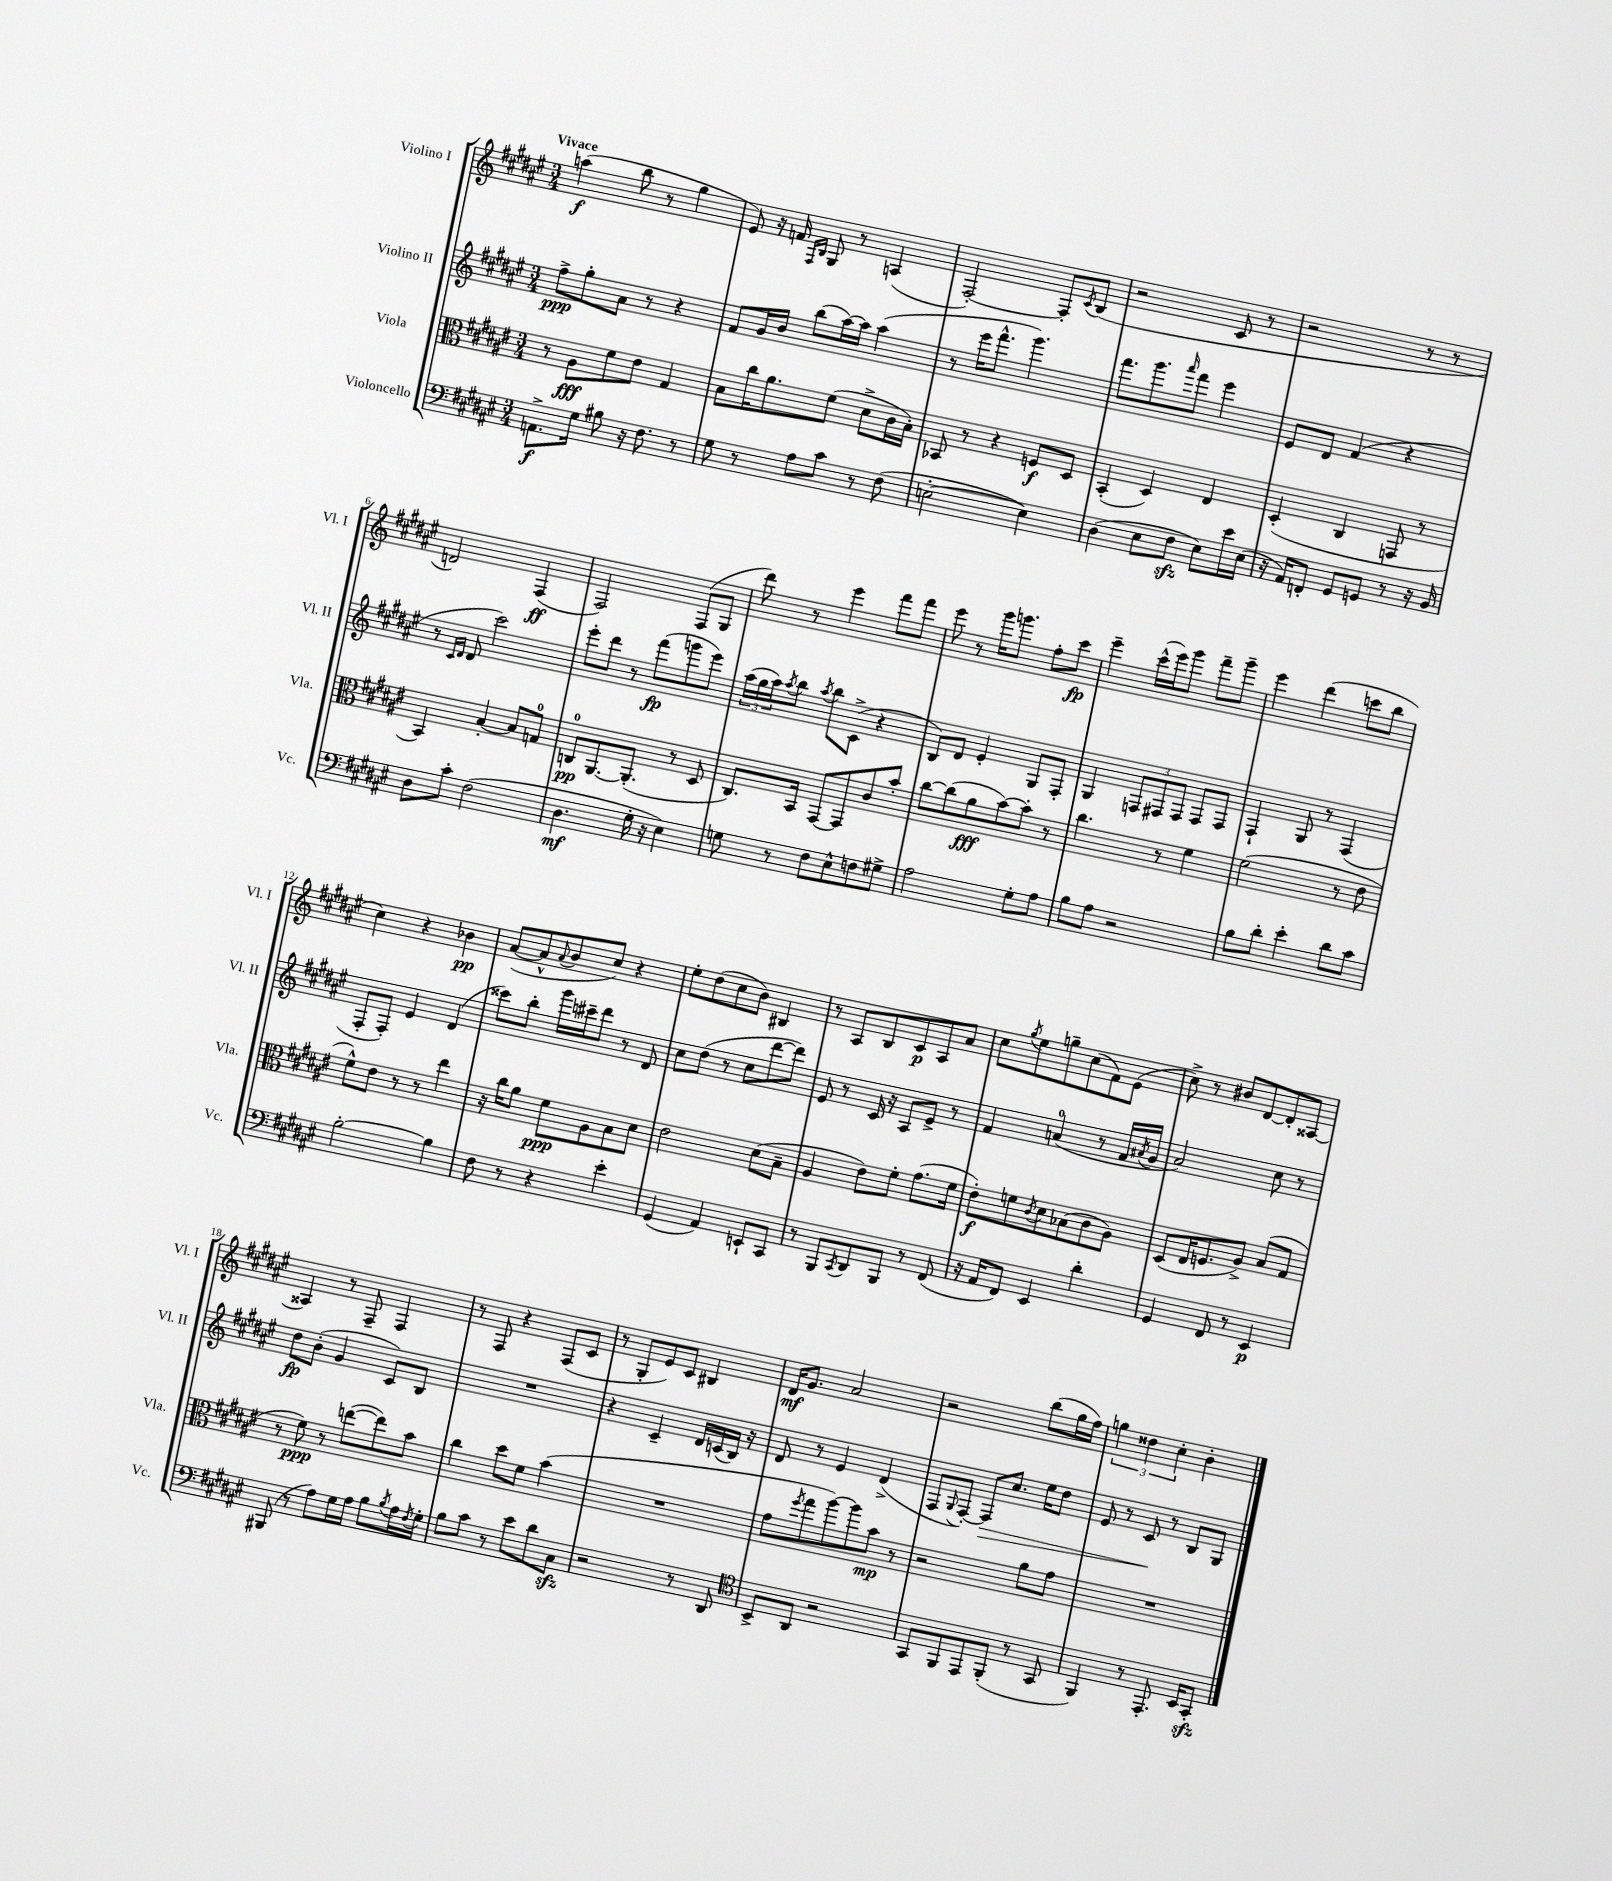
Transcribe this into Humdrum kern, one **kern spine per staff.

**kern	**kern	**kern	**kern
*staff4	*staff3	*staff2	*staff1
*clefF4	*clefC3	*clefG2	*clefG2
*k[f#c#g#d#a#e#]	*k[f#c#g#d#a#e#]	*k[f#c#g#d#a#e#]	*k[f#c#g#d#a#e#]
*M3/4	*M3/4	*M3/4	*M3/4
8.AA^	8r	8ff#^	(4aa
.	8A#	8gg#'	.
16G#	.	.	.
8B#	8f#	8a#	8bb
16r	8e#	8r	8r
8.F#	.	.	.
.	4G#	4r	4gg#
8r	.	.	.
=	=	=	=
8G#	8B	8f#	8e#)
8r	16cc#	16g#	16r
.	8.a#	16b	16f
.	.	.	16qqF#
.	.	.	16qqB
8A#	.	(8bb	8G#
8c#	(8f#	[16aa#)	8r
.	.	16aa#]	.
8r	8d#^	(4aa#	(4A
(8F#	16c#	.	.
.	16B')	.	.
=	=	=	=
[2E'	8BB-	8r	[2F#')
.	8r	16eee#	.
.	.	8.fff#^^	.
.	4r	.	.
.	.	4.ggg#)	.
4E])	8F	.	8F#']
.	.	.	8qc#
.	8D#	.	(8B
=	=	=	=
(4D#	(4BB'	8.fff#	2r
.	.	8.ggg#	.
8E#	4D#)	.	.
.	.	16qqaaa#	.
8F#	.	8fff#	.
8E#)	4E#	4eee#	8c#
16e#	.	.	8r
(16E#	.	.	.
=	=	=	=
16r	(4D#'	8e#	2r
16AA#)	.	.	.
8FF'	.	8d#	.
8GG#	4C#	(4f#	.
8GG	.	.	.
8r	8GG	4r	8r
16r	8r	.	8r
16BB	.	.	.
=	=	=	=
8D#	4BB)	8r	2d)
.	.	16qqc#	.
.	.	16qqd#	.
8c#'	.	8d#	.
(2F#	[4B'	2ccc#)	.
.	8B]	.	(4F#
.	8G	.	.
=	=	=	=
4.D#	8C	8eee#'	2F#)
.	[8.AA#	8ddd#	.
.	.	8r	.
.	(8.AA#']	.	.
16G#'	.	(8fff#	.
16r	.	.	.
4E#)	8r	8ggg	(8F#
.	8D#	8eee#)	8G#
=	=	=	=
8G	8.C#)	(24aa#	8ddd#)
.	.	24gg#	.
.	.	24aa#)	.
.	.	8qaa#	.
8r	.	8bb	8r
.	16BB	.	.
.	.	8qaa#	.
8F#	[8GG#	8bb	4eee#
8E#^^	8GG#]	(8c#^	.
8F	8c#	4r	8fff#
8G#^	8b'	.	8fff#
=	=	=	=
2A#	[8cc#	8B)	8eee#
.	(8cc#]	8d#	8r
.	8a#	4e#'	16ggg#
.	.	.	8.ggg
.	[8b)	.	.
8G#'	8b']	8G#	8ff#'
8A#	8r	8F#'	8ccc#
=	=	=	=
8B	4.cc#	4G#	4eee#~
8A#	.	.	.
2r	.	12F	(16ccc#^^
.	.	.	16eee#)
.	.	12F#	.
.	8r	.	8ggg#
.	.	12F#	.
.	4f#	8F#	8fff#~
.	.	8F#	8ggg#~
=	=	=	=
8B	(2f#	4F#`	4eee#
8d#'	.	.	.
4e#'	.	8G#	(4ddd#
.	.	8r	.
8d#	8r	(4F#	8ccc
8c#	8e#	.	8bb
=	=	=	=
[2B'	8f#^^)	8F#'	4cc#)
.	8e#	8F#')	.
.	8r	4e#	4r
.	8r	.	.
4B]	4ee#	(4d#	4b-
=	=	=	=
8F#	16r	8ccc##)	([8a#
.	16cc#	.	.
8r	8a#	8bb'	8a#^^]
.	.	.	8qqa#
4r	8f#	16ggg#	8b
.	.	16ccc#~	.
.	8A#	8ddd#	8cc#)
4e#'	8B	8r	4r
.	8d#	8d#	.
=	=	=	=
(4GG#	2e#	8cc#	8ee#'
.	.	(8dd#	(8dd#
4AA#)	.	8r	8cc#
.	.	8cc#	8b)
8EE`	(8d#	[8ddd#	4B#
8CC#	8B~	8ddd#])	.
=	=	=	=
8r	4A#	8e#	8r
8BBB	.	8r	8A#
8qCC#	.	.	.
8DD#	8e#)	16c#	8B
.	.	16r	.
8BBB	8f#'	8A#	8c#
8r	(8.g#	8e#^	8A#
(8FF#	.	8r	8a#
.	16f#	.	.
=	=	=	=
16r	8e#')	4f#	8cc#
16AA#	.	.	.
.	.	.	8qgg#
8FF#)	8f	.	8ee#
.	8qc#	.	.
4EE#	8d#	(4a	8gg~
.	(8B-	.	(8cc#
4d#'	8c#	8r	8f#)
.	8A#)	16f#	(8e#
.	.	8qa#	.
.	.	16g#	.
=	=	=	=
4GG#	(8D#	2a#)	8cc#^)
.	16E#	.	8r
.	8.F	.	.
8FF#	.	.	8b#
8r	8A#^)	.	[8d#
4EE#	(8B	8cc#	8d#']
.	8G#	8r	[8A##
=	=	=	=
(8BBB#	8r	8dd#	4A##]
8r	8f#)	(8b'	.
8A#)	8r	4g#	8r
16G#	([8ee	.	8F#~
16A#	.	.	.
8B	8ee])	8c#)	4F#
8qB	.	.	.
16A#	8b	8B	.
8qF#	.	.	.
16G#'	.	.	.
=	=	=	=
8B	4cc#	2.r	8r
8c#	.	.	8F#
8r	8dd#	.	4r
8e#	8f#	.	.
8d#	(4b	.	(8F#
8C#	.	.	8c#
=	=	=	=
2r	2.r	4r	8r
.	.	.	8G#'
.	.	4c#~	8e#)
.	.	.	8c#
8r	.	16d#	4B#
.	.	(16c	.
8DD#	.	16B)	.
.	.	16r	.
=	=	=	=
*clefC4	*	*	*
8BB^	8g#	8d#	16d#
.	.	.	8.g#
.	8qff#	.	.
8AA#	8gg#	8r	.
2r	[8aa#)	4e#	2a#
.	8aa#]	.	.
.	8b	(4d#^	.
.	8r	.	.
=	=	=	=
8GG#	2r	8F#	2r
.	.	8qqG#	.
8FF#	.	[8F#')	.
8EE#	.	8F#]	.
(8FF#'	.	8.cc#	.
8r	8a#	.	(8bb
.	.	16ee#	.
8GG#	8g#	8dd#	16gg#
.	.	.	16ff#)
=	=	=	=
4FF#)	2.r	8e#	6gg
.	.	8r	.
.	.	.	6dd##
8r	.	8c#	.
.	.	.	6cc#'
8.EE#'	.	8r	.
.	.	8B	4b'
16BB	.	.	.
8GG#'	.	8G#	.
==	==	==	==
*-	*-	*-	*-
